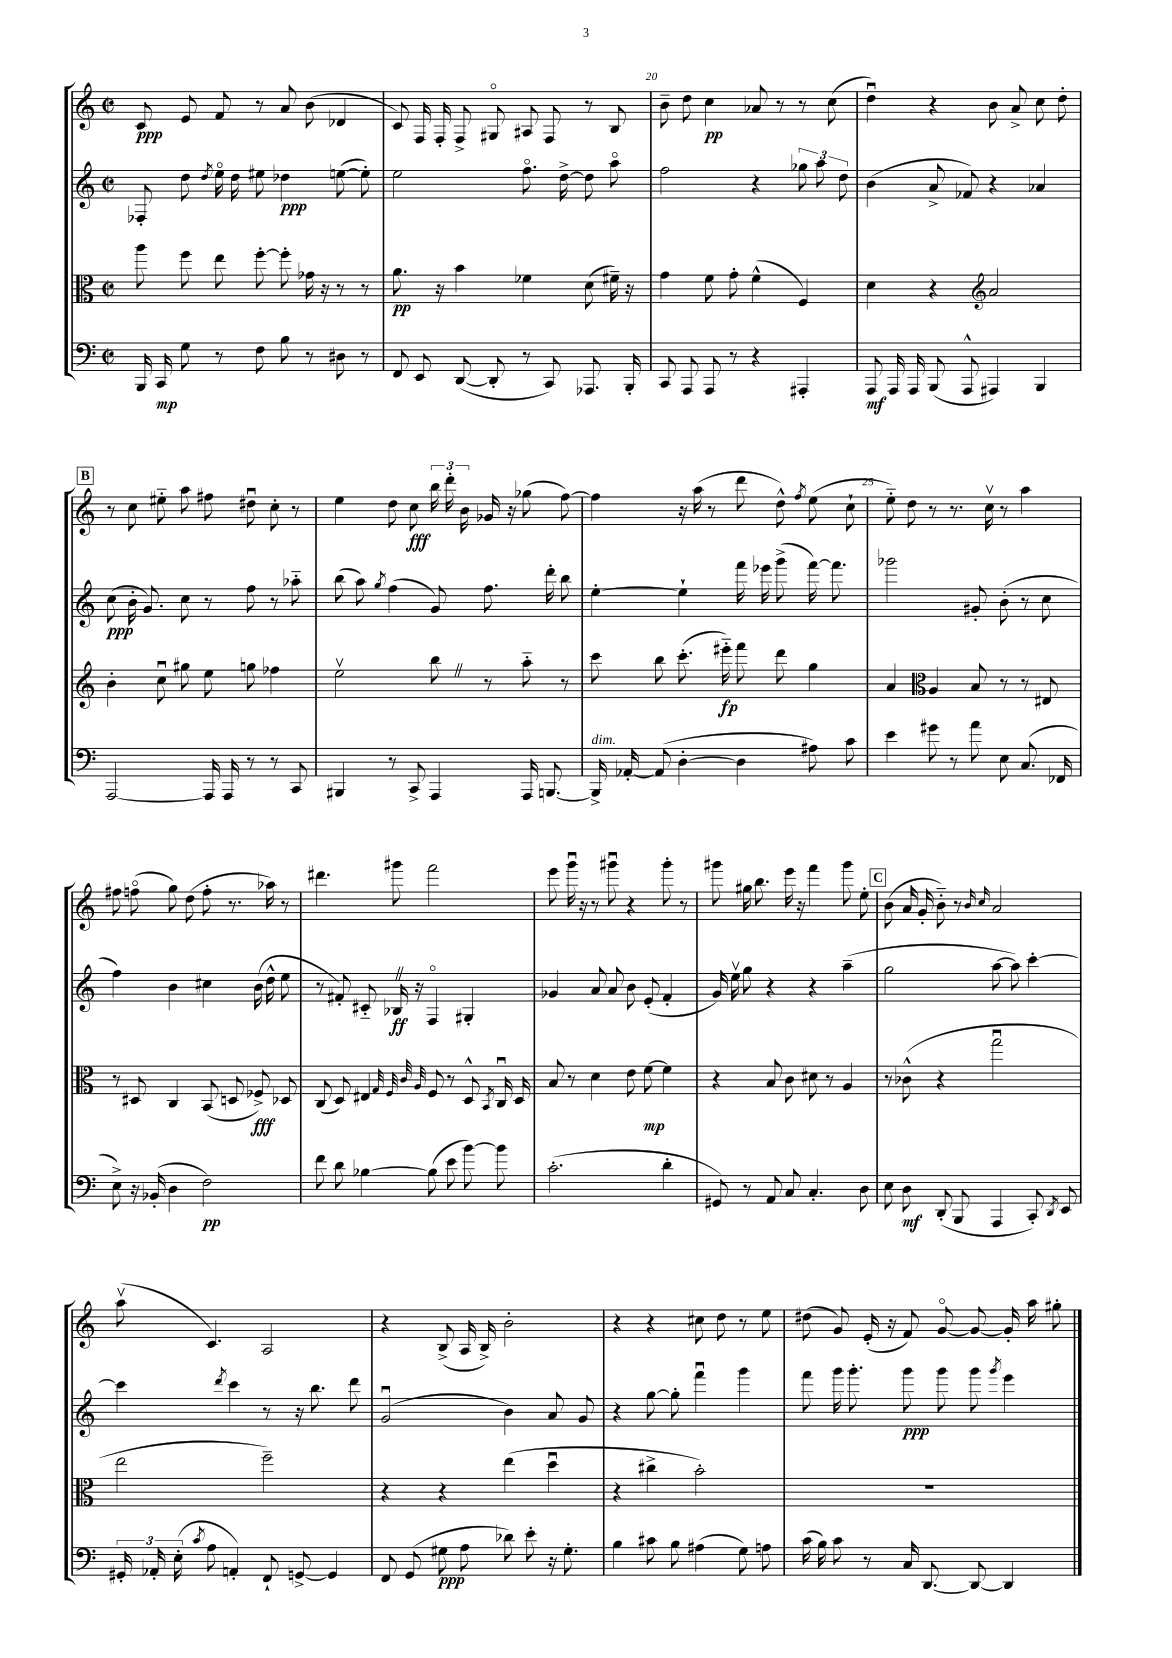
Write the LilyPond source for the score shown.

<<
\new StaffGroup <<
\new Staff = "s0" {
    \clef treble \key c \major \defaultTimeSignature \time 2/2
    \autoBeamOff c'8\ppp e'8 f'8 r8 a'8 b'8( des'4 |
    c'8) f16 f16-. f8-> gis8\flageolet ais8 f8 r8 b8 |
    b'8-- d''8 c''4\pp aes'8 r8 r8 c''8( |
    d''4\downbow) r4 b'8 a'8-> c''8 d''8-. |
    \mark \markup { \box "B" } r8 c''8 eis''8-_ a''8 fis''8 dis''8\downbow c''8-. r8 |
    e''4 d''8 c''8\fff \tuplet 3/2 { b''16 d'''16-. b'16 } ges'16 r16 ges''8( f''8~) |
    f''4 r16 a''16( r8 d'''8 d''8-^) \acciaccatura { f''8 } e''8( c''8-! |
    e''8-_) d''8 r8 r8. c''16\upbow r8 a''4 |
    fis''8 f''8\flageolet( g''8) d''8( f''8-. r8. aes''16) r8 |
    dis'''4. gis'''8 f'''2 |
    e'''8 g'''16\downbow r16 r8 gis'''8\downbow r4 gis'''8-. r8 |
    gis'''8 gis''16 b''8. e'''16 r16 f'''4 gis'''8 e''8-. |
    \mark \markup { \box "C" } b'8( a'16 g'16-. b'8-_) r8 \grace { b'16 c''16 } a'2 |
    a''8\upbow( c'4.) a2 |
    r4 b8->( a16 b16->) b'2-. |
    r4 r4 cis''8 d''8 r8 e''8 |
    dis''8( g'8) e'16-.( r16 f'8) g'8~\flageolet g'8~ g'16-. a''16 gis''8-. \bar "|." |
}
\new Staff = "s1" {
    \clef treble \key c \major \defaultTimeSignature \time 2/2
    \autoBeamOff fes8-. d''8 \acciaccatura { d''8 } e''16\flageolet d''16 eis''8 des''4\ppp e''8~( e''8-.) |
    e''2 f''8.\flageolet d''16~-> d''8 a''8\flageolet |
    f''2 r4 \tuplet 3/2 { ges''8 a''8 d''8 } |
    b'4( a'8-> fes'8) r4 aes'4 |
    \mark \markup { \box "B" } c''8\ppp( b'16-. g'8.) c''8 r8 f''8 r8 aes''8-_ |
    b''8( a''8) \acciaccatura { g''8 } f''4( g'8) f''8. d'''16-. b''8 |
    e''4~-. e''4-! f'''16 ees'''16 g'''8->( f'''16~) f'''8. |
    ges'''2 gis'8-. b'8-.( r8 c''8 |
    f''4) b'4 cis''4 b'16( d''16-^ e''8 |
    r8 fis'8-.) cis'8-_ bes16\ff \once \override BreathingSign.text = \markup { \musicglyph "scripts.caesura.straight" } \breathe r16 f4\flageolet gis4-. |
    ges'4 a'8 a'8 b'8 e'8-.( f'4-. |
    g'16) e''16\upbow g''8 r4 r4 a''4--( |
    \mark \markup { \box "C" } g''2 a''8~ a''8) c'''4~-. |
    c'''4 \acciaccatura { d'''8 } c'''4 r8 r16 b''8. d'''8 |
    g'2\downbow( b'4) a'8 g'8 |
    r4 g''8~ g''8-. f'''4\downbow g'''4 |
    f'''8 g'''16 g'''8.-. g'''8\ppp g'''8 g'''8 \acciaccatura { g'''8 } e'''4 \bar "|." |
}
\new Staff = "s2" {
    \clef alto \key c \major \defaultTimeSignature \time 2/2
    \autoBeamOff a''8 f''8 e''8 f''8~-. f''8-. ges'16 r16 r8 r8 |
    a'8.\pp r16 b'4 fes'4 d'8( fis'16--) r16 |
    g'4 f'8 g'8-. f'4-^( f4) |
    d'4 r4 \clef treble a'2 |
    \mark \markup { \box "B" } b'4-. c''8\downbow gis''8 e''8 g''8 fes''4 |
    e''2\upbow b''8 \once \override BreathingSign.text = \markup { \musicglyph "scripts.caesura.straight" } \breathe r8 a''8-_ r8 |
    c'''8 b''8 c'''8.-.( eis'''16-_\fp) f'''8 d'''8 g''4 |
    a'4 \clef alto a4 b8 r8 r8 eis8 |
    r8 dis8 c4 b,8( d8 fes8->\fff) des8 |
    c8( d8) eis4 \grace { g32 f32 c'32 a32 } f8 r8 d8-^ \acciaccatura { b,8 } c16\downbow d16 |
    b8 r8 d'4 e'8 f'8~\mp f'4 |
    r4 b8 c'8 dis'8 r8 a4 |
    \mark \markup { \box "C" } r8 ces'8-^( r4 g''2\downbow |
    e''2 f''2--) |
    r4 r4 e''4( d''4\downbow |
    r4 cis''4-> b'2-.) |
    R1 \bar "|." |
}
\new Staff = "s3" {
    \clef bass \key c \major \defaultTimeSignature \time 2/2
    \autoBeamOff b,,16 c,16\mp g8 r8 f8 b8 r8 dis8 r8 |
    f,8 e,8 d,8~( d,8-. r8 c,8) aes,,8. b,,16-. |
    c,8 a,,8 a,,8 r8 r4 ais,,4-. |
    a,,8\mf a,,16 a,,16 b,,8( a,,8-^ ais,,4) b,,4 |
    \mark \markup { \box "B" } a,,2~ a,,16 a,,16 r8 r8 c,8 |
    bis,,4 r8 c,8-> a,,4 a,,16 b,,8.~ |
    b,,16->^\markup { \italic "dim." } aes,16~-. aes,8( d4~-. d4 ais8) c'8 |
    e'4 gis'8 r8 a'8 e8 c8.( fes,16 |
    e8->) r16 bes,16-.( d4 f2\pp) |
    f'8 d'8 bes4~ bes8( e'8 b'8~) b'8 |
    c'2.-.( d'4-. |
    gis,8) r8 a,8 c8 c4.-. d8 |
    \mark \markup { \box "C" } e8 d8\mf d,8-.( b,,8 a,,4 c,8-.) \acciaccatura { d,8 } e,8 |
    \tuplet 3/2 { gis,16-. aes,16-. e16-.( } \acciaccatura { c'8 } a8 a,4-.) f,8-! g,8~-> g,4 |
    f,8 g,8( gis8\ppp a8 des'8) e'8-. r16 gis8.-. |
    b4 cis'8 b8 ais4( g8) a8 |
    c'16( b16) c'8 r8 c16 d,8.~ d,8~ d,4 \bar "|." |
}
>>
>>
\layout { \context { \Score currentBarNumber = #18 \override BarNumber.break-visibility = ##(#f #t #t) barNumberVisibility = #(every-nth-bar-number-visible 5) } }
